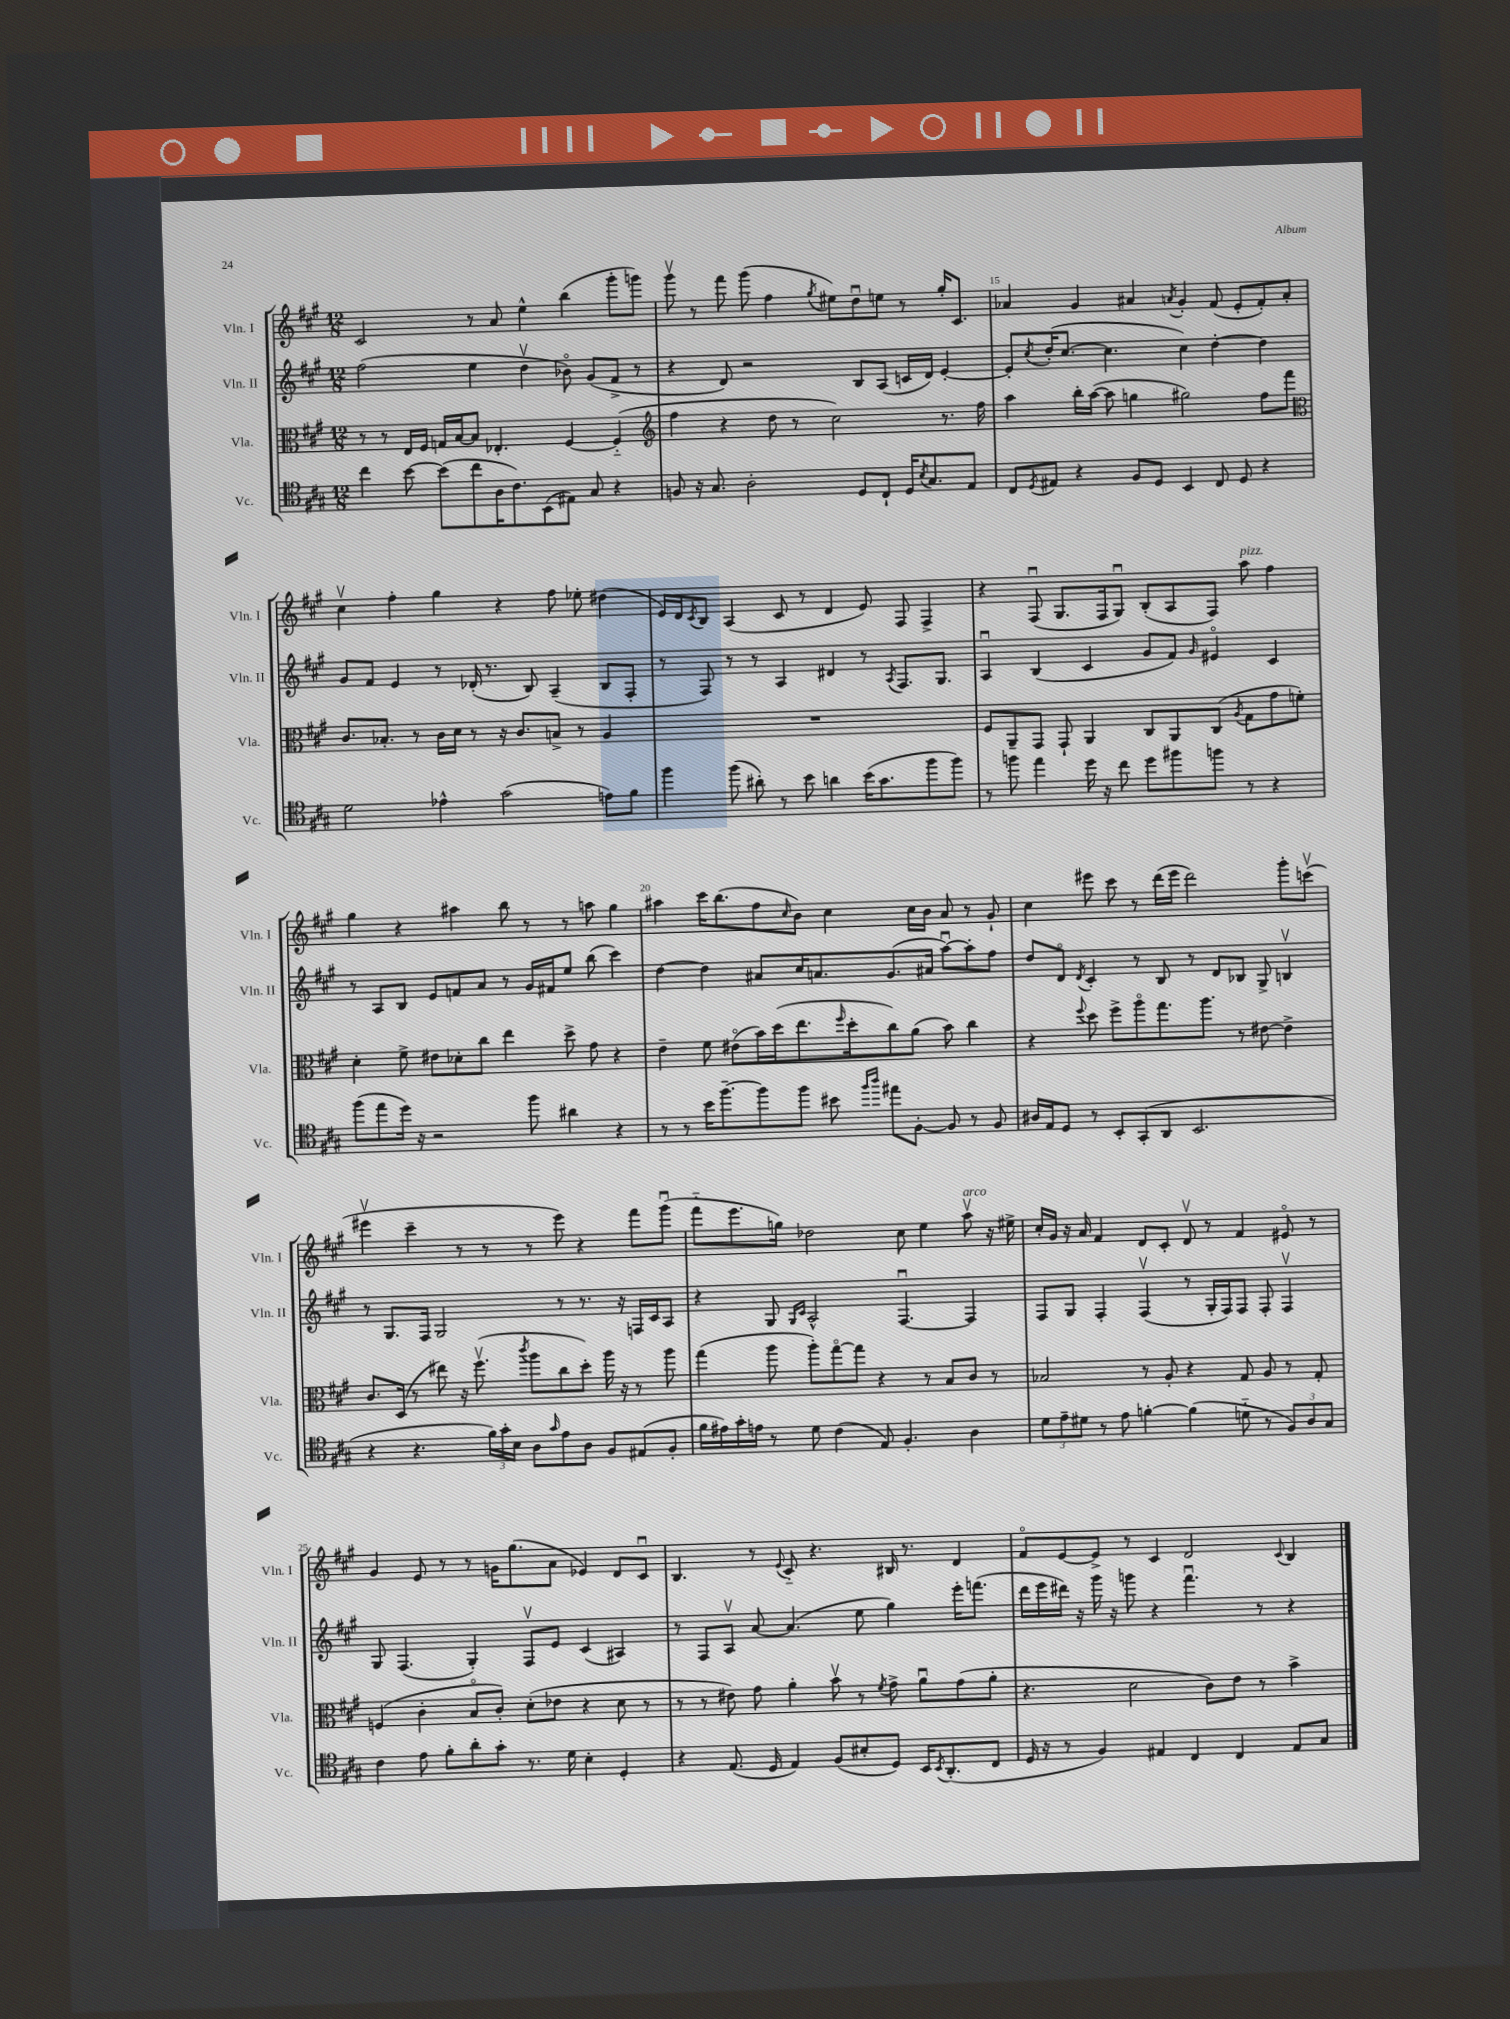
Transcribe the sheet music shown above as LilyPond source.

<<
\new StaffGroup <<
\new Staff = "s0" \with { instrumentName = "Vln. I" shortInstrumentName = "Vln. I" } {
    \clef treble \key a \major \numericTimeSignature \time 12/8
    cis'2 r8 a'8 e''4-^ b''4( gis'''8-. g'''8) |
    gis'''8\upbow r8 fis'''8 gis'''8( fis''4 \acciaccatura { gis''8 } eis''8) d''8\downbow e''8 r8 gis''16-. cis'8. |
    aes'4 gis'4 ais'4 \acciaccatura { a'8 } gis'4-. fis'8( e'8-. fis'8-.) a'8-. |
    cis''4\upbow fis''4-. gis''4 r4 fis''8 ees''8-. dis''4( |
    e'16) d'16 \acciaccatura { cis'8 } b8 a4( cis'8 r8 d'4 e'8) fis8 fis4-> |
    r4 fis8\downbow( gis8. fis16 gis8\downbow) b8-.( a8 fis8) a''8^\markup { \italic "pizz." } fis''4 |
    gis''4 r4 ais''4 b''8 r8 r8 a''8 gis''4 |
    ais''4 cis'''16 b''8.( fis''8 \grace { cis''16 } b'8) cis''4 cis''16 b'16 a'8 r8 gis'8-! |
    cis''4 eis'''8 cis'''8 r8 d'''16( eis'''16 d'''2) gis'''8-. c'''8\upbow( |
    eis'''4\upbow cis'''4-- r8 r8 r8 eis'''8) r4 fis'''8 gis'''8\downbow( |
    fis'''8-_ e'''8. g''16) des''2 cis''8 e''4 a''8\upbow^\markup { \italic "arco" } r16 eis''16-> |
    cis''16-. gis'16 r16 a'16 fis'4 d'8 cis'8-. d'8\upbow r8 fis'4 eis'8\flageolet r8 |
    gis'4 e'8 r8 r8 g'16 gis''8.( a'8 ees'4) d'8 cis'8\downbow |
    b4. r8 \appoggiatura { e'8 } cis'8-_ r4. bis16 r8. d'4 |
    fis'8\flageolet e'8~ e'8-> r8 cis'4 d'2 \appoggiatura { cis'8 } b4 \bar "|." |
}
\new Staff = "s1" \with { instrumentName = "Vln. II" shortInstrumentName = "Vln. II" } {
    \clef treble \key a \major \numericTimeSignature \time 12/8
    fis''2( e''4 d''4\upbow bes'8\flageolet) gis'8( fis'8-> r8 |
    r4 d'8) r2 b8 a8( c'16 d'16) e'4~-. |
    e'8-. \acciaccatura { cis''8 } d''16-.( cis''8.~ cis''4. cis''4) d''4~-. d''4 |
    gis'8 fis'8 e'4 r8 des'16-.( r8. b8) a4--( b8 fis8-. |
    r8 fis8) r8 r8 a4 dis'4 r8 \acciaccatura { a8 } fis8. gis8. |
    a4\downbow b4( cis'4 gis'8 fis'8) \grace { gis'16 } eis'4\flageolet cis'4 |
    r8 a8 b8 e'8 f'8 a'8 r8 gis'16 fis'16 e''8 b''8( cis'''4) |
    d''4~ d''4 ais'8 cis''16 a'8. gis'8.( ais'16 a''8~\downbow) a''8-. fis''8 |
    d''8 d'8\flageolet \acciaccatura { d'8 } cis'4-. r8 b8 r8 d'8 bes8 gis8-> b4\upbow |
    r8 gis8. fis16 gis2 r8 r8. r16 f16 cis'16 a8 |
    r4 gis8 \grace { gis16 cis'16 } a2-^ fis4.~\downbow fis4 |
    fis8 gis8 fis4-. fis4\upbow( r8 gis16-. fis16) fis8 fis8-. fis4\upbow |
    gis8 fis4.( gis4-.) fis8\upbow e'8 cis'4( ais4) |
    r8 fis8 a8\upbow a'8~ a'4.( e''8 gis''4) e'''16-. f'''8.( |
    d'''16 e'''16 dis'''16) r16 gis'''16 r16 g'''8 r4 fis'''4.\downbow r8 r4 \bar "|." |
}
\new Staff = "s2" \with { instrumentName = "Vla." shortInstrumentName = "Vla." } {
    \clef alto \key a \major \numericTimeSignature \time 12/8
    r8 r8 e16 fis16 g16 b16~ b8 ees4.-. fis4~ fis4-_( |
    \clef treble fis''4 r4 d''8 r8 cis''2) r8. fis''16 |
    a''4 b''16-. a''16~( a''8 g''4 gis''2) fis''8 fis'''8 |
    \clef alto cis'8. bes8.-. r8 cis'16 d'16 r8 r16 cis'8. b8-> r8 a4 |
    R1. |
    fis8 a,8-- gis,8 gis,8-! a,4 cis8 a,8 cis8( \acciaccatura { a8 } gis8 gis'8 f'8-.) |
    d'4-. fis'8-> eis'8 des'8-. cis''8 e''4 d''8-> gis'8 r4 |
    e'4-- fis'8 eis'8\flageolet( b'16) d''16( e''8. \grace { fis''16 } d''16-. cis''8) a'8( b'8) cis''4 |
    r4 \appoggiatura { fis''8 } d''8 fis''8-> a''8\flageolet gis''8. a''8. r8 eis'8~ eis'4-> |
    cis'8. d16( r8 eis''8) r16 fis''8.\upbow( \acciaccatura { cis'''8 } a''8 cis''8 d''8-.) a''16 r16 r8 a''8 |
    gis''4( a''8 a''8-.) gis''8~\flageolet gis''8 r4 r8 b8 cis'8 r8 |
    bes2 r8 a8-. r4 gis8 a8 r8 gis8-. |
    f4( cis'4-. b8\flageolet cis'8-.) d'8-.( ees'8 r4 d'8 r8 |
    r8 r8 eis'8) gis'8 a'4-. b'8\upbow r8 \acciaccatura { fis'8 } gis'8-> a'8\downbow gis'8( a'8-. |
    r4. d'2 cis'8) e'8 r8 b'4-> \bar "|." |
}
\new Staff = "s3" \with { instrumentName = "Vc." shortInstrumentName = "Vc." } {
    \clef tenor \key a \major \numericTimeSignature \time 12/8
    cis''4 b'8~ b'8( cis''8 a16 cis'8.) b,8( eis8) gis8 r4 |
    f8 r16 gis8. a2-. d8 cis8-! d16 \acciaccatura { b8 } gis8. e8 |
    cis8 \acciaccatura { d8 } eis8 r4 fis8 d8 b,4 cis8 d8 r4 |
    d'2 ees'4-^ gis'2( e'8) fis'8 |
    fis''4 fis''8( ais'8-.) r8 b'8 a'4 b'16( gis'8. fis''8 fis''8) |
    r8 f''8 e''4 d''16 r16 cis''8 d''8 fis''8 f''8 r8 r4 |
    fis''8( e''8 d''16) r16 r2 fis''8 ais'4 r4 |
    r8 r8 b'16 fis''8.~-- fis''8 fis''8 bis'8 \grace { fis''16 a''16 } eis''8 fis8~-. fis8 r8 fis8 |
    ais16 e16 d8 r8 b,8-. gis,8-.( a,8 b,2. |
    r4 r4. \tuplet 3/2 { fis'16) gis'16-. b16 } a8 \grace { gis'16 } e'8 a8 fis8 eis8( fis8-. |
    fis'16 eis'16) gis'16-. e'16 r8 d'8 cis'4( e8) fis4.-. a4 |
    \tuplet 3/2 { d'8 e'8-- dis'8 } r8 e'8 f'4~-. f'4( d'8-_ r8 \tuplet 3/2 { fis8) a8 gis8 } |
    cis'4 e'8 fis'8-. a'8-. gis'8-. r8. d'16 b4-. d4-. |
    r4 e8.( d16 e4) fis8( bis8-. d8) b,16 \acciaccatura { b,8 } a,8.-.( cis8 |
    d16 r16 r8 fis4) eis4 cis4 cis4 eis8 gis8 \bar "|." |
}
>>
>>
\layout { \context { \Score currentBarNumber = #13 \override BarNumber.break-visibility = ##(#f #t #t) barNumberVisibility = #(every-nth-bar-number-visible 5) } }
